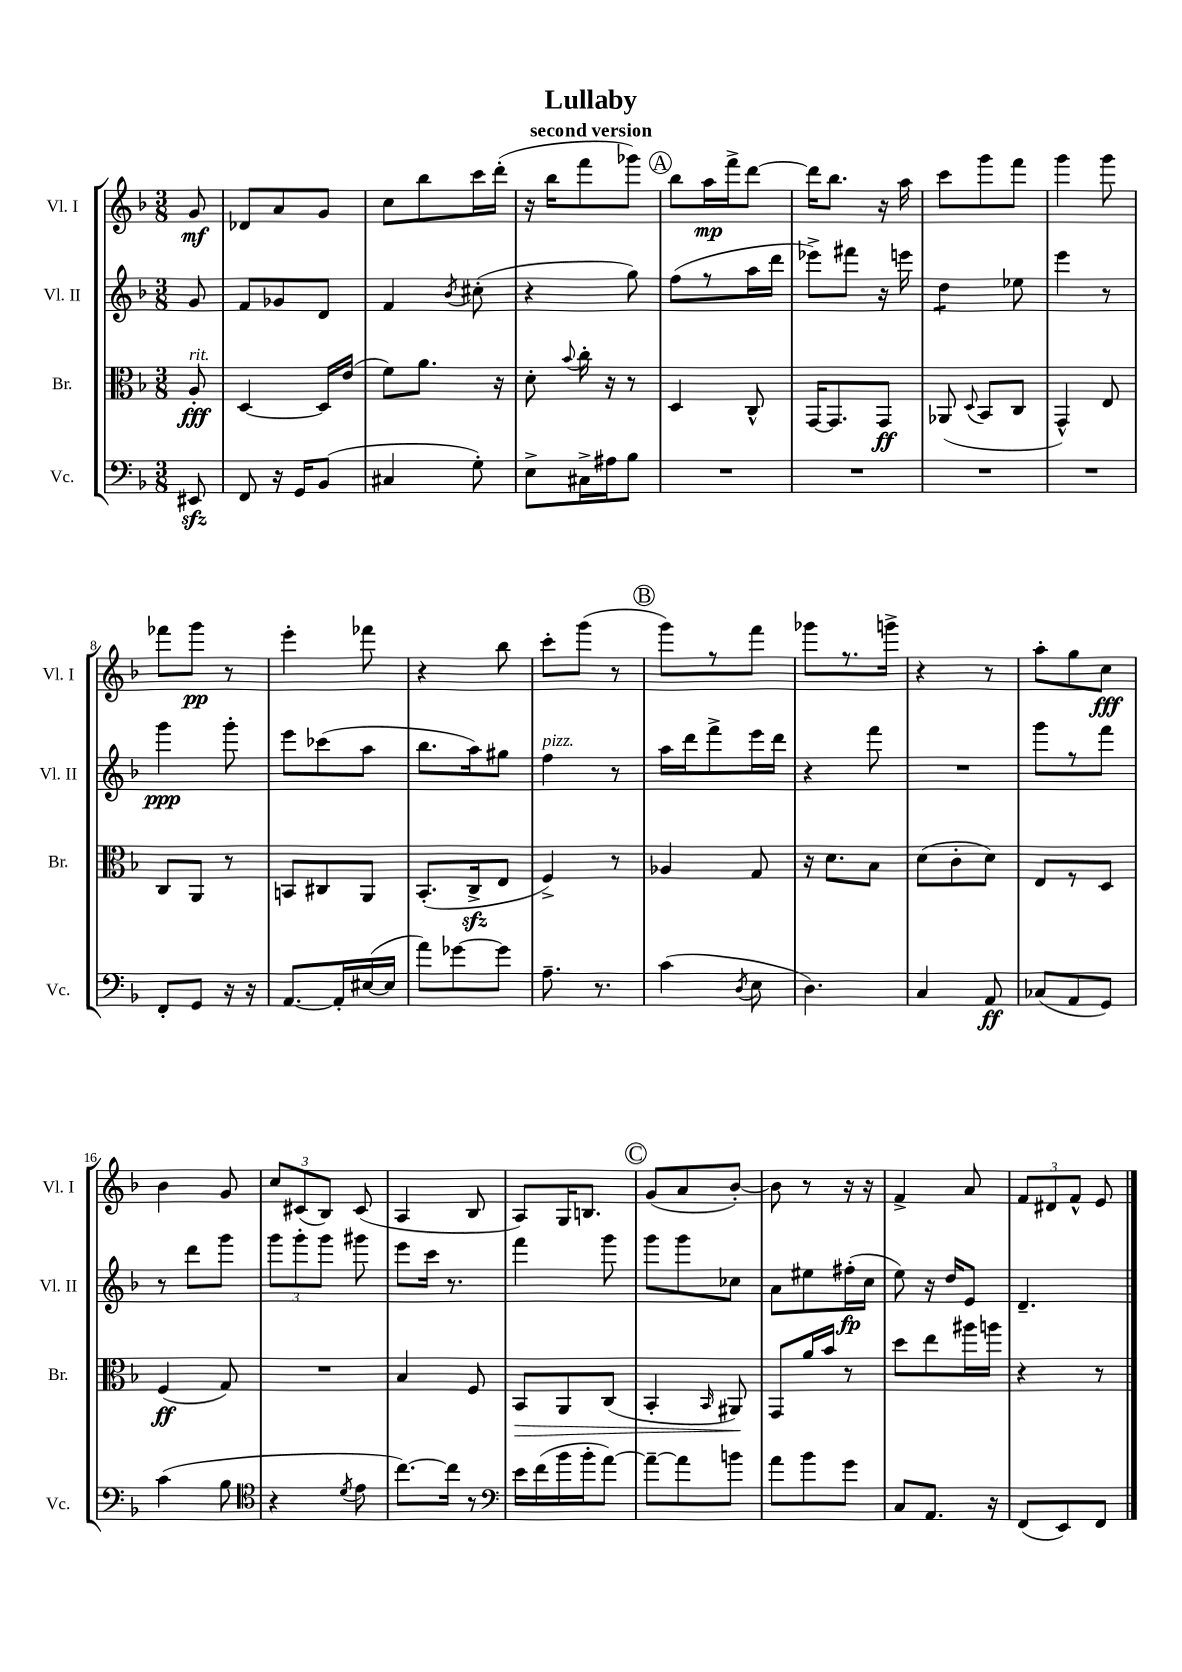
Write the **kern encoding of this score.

**kern	**kern	**kern	**kern
*staff4	*staff3	*staff2	*staff1
*clefF4	*clefC3	*clefG2	*clefG2
*k[b-]	*k[b-]	*k[b-]	*k[b-]
*M3/8	*M3/8	*M3/8	*M3/8
8EE#	8A'	8g	8g
=	=	=	=
8FF	[4D	8f	8d-
16r	.	8g-	8a
16GG	.	.	.
(8BB-	16D]	8d	8g
.	(16e	.	.
=	=	=	=
4C#	8f)	4f	8cc
.	8.a	.	8bb-
.	.	8qb-	.
8G')	.	(8cc#'	16ccc
.	16r	.	(16ddd'
=	=	=	=
8E^	8d'	4r	16r
.	.	.	16bb-
.	8qqb-	.	.
16C#^	16cc'	.	8fff
16A#	16r	.	.
8B-	8r	8gg)	8ggg-)
=	=	=	=
4.r	4D	(8ff	8bb-
.	.	8r	16aa
.	.	.	16fff^
.	8C^^	16aa	[8ddd
.	.	16ddd	.
=	=	=	=
4.r	[16GG	8eee-^)	16ddd]
.	8.GG]	.	8.bb-
.	.	8fff#	.
.	8GG	16r	16r
.	.	16eee	16aa
=	=	=	=
4.r	(8AA-	4dd	8ccc
.	8qqD	.	.
.	8BB-	.	8ggg
.	8C	8ee-	8fff
=	=	=	=
4.r	4GG^^)	4eee	4ggg
.	8E	8r	8ggg
=	=	=	=
8FF'	8C	4ggg	8fff-
8GG	8AA	.	8ggg
16r	8r	8ggg'	8r
16r	.	.	.
=	=	=	=
[8.AA	8BB	8eee	4eee'
.	8C#	(8ccc-	.
16AA']	.	.	.
([16E#	8AA	8aa	8fff-
16E#]	.	.	.
=	=	=	=
8a)	(8.BB-'	8.bb-	4r
[8g-	.	.	.
.	16C^	16aa)	.
8g-]	8E	8gg#	8bb-
=	=	=	=
8.A~	4F^)	4ff	8ccc'
.	.	.	(8ggg
8.r	.	.	.
.	8r	8r	8r
=	=	=	=
(4c	4A-	16aa	8ggg)
.	.	16ddd	.
.	.	8fff^	8r
8qD	.	.	.
8E	8G	16eee	8fff
.	.	16ddd	.
=	=	=	=
4.D)	16r	4r	8ggg-
.	8.d	.	.
.	.	.	8.r
.	8B-	8fff	.
.	.	.	16ggg^
=	=	=	=
4C	(8d	4.r	4r
.	8c'	.	.
8AA	8d)	.	8r
=	=	=	=
(8C-	8E	8ggg	8aa'
8AA	8r	8r	8gg
8GG)	8D	8fff	8cc
=	=	=	=
(4c	(4F	8r	4b-
.	.	8ddd	.
8B-	8G)	8ggg	8g
=	=	=	=
*clefC4	*	*	*
4r	4.r	12ggg	12cc
.	.	12ggg'	(12c#
.	.	12ggg	12B-)
8qd	.	.	.
8e	.	8ggg#	(8c#
=	=	=	=
[8.cc)	4B-	8eee	4A
.	.	16ccc	.
16cc]	.	8.r	.
8r	8F	.	8B-
=	=	=	=
*clefF4	*	*	*
16e	8BB-	4fff	8A)
(16f	.	.	.
16b-	8AA	.	16G
16b-'	.	.	8.B
[8a)	(8C	8ggg	.
=	=	=	=
8a~_	4BB-'	8ggg	(8g
8a]	.	8ggg	8a
.	16qqBB-	.	.
8b	8AA#)	8cc-	[8b-')
=	=	=	=
8a	8GG	8a	8b-]
8b-	16a	8ee#	8r
.	16b-	.	.
8g	8r	(16ff#'	16r
.	.	16cc	16r
=	=	=	=
8C	8dd	8ee)	4f^
8.AA	8ee	16r	.
.	.	16dd	.
.	16aa#	8e	8a
16r	16aa	.	.
=	=	=	=
(8FF	4r	4.d~	12f
.	.	.	12d#
8EE)	.	.	.
.	.	.	12f^^
8FF	8r	.	8e
==	==	==	==
*-	*-	*-	*-
